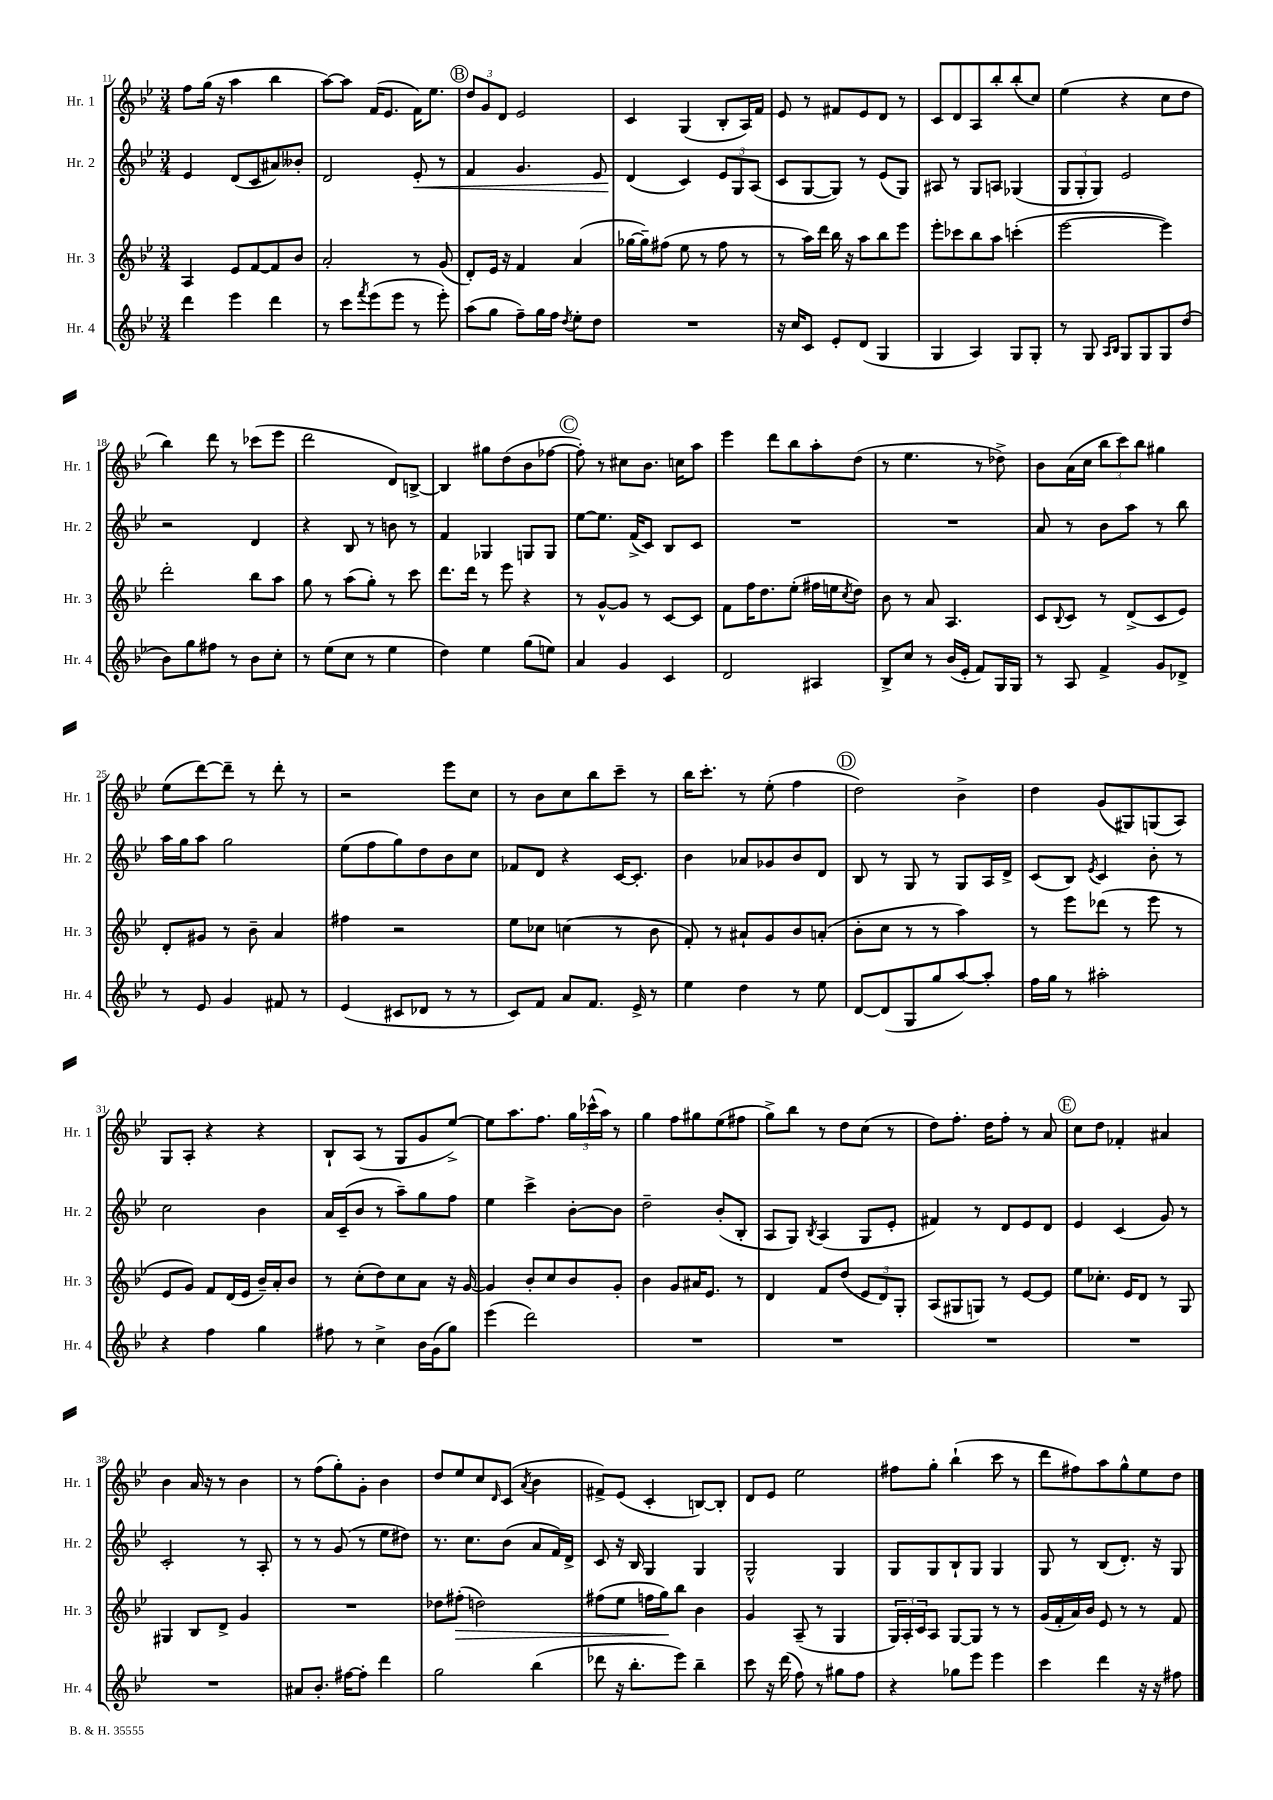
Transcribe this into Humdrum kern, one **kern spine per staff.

**kern	**kern	**kern	**kern
*staff4	*staff3	*staff2	*staff1
*clefG2	*clefG2	*clefG2	*clefG2
*k[b-e-]	*k[b-e-]	*k[b-e-]	*k[b-e-]
*M3/4	*M3/4	*M3/4	*M3/4
4ddd\	4A/	4e-/	8ff\L
.	.	.	(16gg\Jk
.	.	.	16r
4eee-\	8e-/L	(8d/L	4aa\
.	[8f/	8c/	.
4ddd\	8f/]	8a#/)	4bb-\
.	8b-/J	8b--'/J	.
=	=	=	=
8r	2a'/	2d/	[8aa\L)
8ccc\L	.	.	8aa\]J
8qfff/	.	.	.
(8eee-\	.	.	(16f/LK
.	.	.	8.e-/J
8eee-\J	.	.	.
8r	8r	8e-'/	16f\LK)
.	.	.	8.ee-\J
8eee-'\)	(8g/	8r	.
=	=	=	=
(8aa\L	8d'/L)	4f/	12dd/L
.	.	.	12g/
8gg\J	16e-/Jk	.	.
.	.	.	12d/J
.	16r	.	.
8ff~\L)	4f/	4.g/	2e-/
16gg\L	.	.	.
16ff\JJ	.	.	.
8qdd/	.	.	.
8ee-'\L	(4a/	.	.
8dd\J	.	8e-/	.
=	=	=	=
2.r	[16gg-\LL	(4d/	4c/
.	16gg-~\]J)	.	.
.	(8ff#\J	.	.
.	8ee-\	4c/)	(4G/
.	8r	.	.
.	8ff#\	12e-/L	8B-'/L
.	.	12G/	.
.	8r	.	16A/L)
.	.	(12A/J	.
.	.	.	16f/JJ
=	=	=	=
16r	8r	8c/L	8e-/
16cc/LK	.	.	.
8c/J	16aa\LL)	[8G/	8r
.	16ddd\JJ	.	.
8e-'/L	16bb-\	8G/]J)	8f#/L
.	16r	.	.
(8d/J	8aa\L	8r	8e-/
4G/	8bb-\	(8e-/L	8d/J
.	8eee-\J	8G/J)	8r
=	=	=	=
4G/	8eee-'\L	8A#/	8c/L
.	8ccc-\	8r	8d/
4A/)	8bb-\	8G/L	8A/
.	8aa\J	8A/J	8bb-'/
8G/L	(4ccc'\	(4G-/	(8bb-'/
8G'/J	.	.	8cc/J)
=	=	=	=
8r	[2eee-\	12G/L	(4ee-\
.	.	12G'/	.
8G/	.	.	.
.	.	12G/J)	.
16qqA/LL	.	.	.
16qqB-/JJ	.	.	.
8G/L	.	2e-/	4r
8G/	.	.	.
8G/	4eee-\])	.	8cc\L
(8dd/J	.	.	8dd\J
=	=	=	=
8b-\L)	2ddd'\	2r	4bb-\)
8gg\	.	.	.
8ff#\J	.	.	8ddd\
8r	.	.	8r
8b-\L	8bb-\L	4d/	(8ccc-\L
8cc'\J	8aa\J	.	8eee-\J
=	=	=	=
8r	8gg\	4r	2ddd\
(8ee-\L	8r	.	.
8cc\J	(8aa\L	8B-/	.
8r	8gg'\J)	8r	.
4ee-\	8r	8b\	8d/L)
.	8ccc\	8r	[8B^/J
=	=	=	=
4dd\)	8.ddd\L	4f/	4B/]
.	16ddd\Jk	.	.
4ee-\	8r	4G-/	8gg#\L
.	8eee-\	.	(8dd\
(8gg\L	4r	8G/L	8b-\
8ee\J)	.	8G/J	[8ff-\J
=	=	=	=
4a/	8r	[8ee-\L	8ff-'\])
.	[8g^^/L	8.ee-\]J	8r
4g/	8g/]J	.	8cc#\L
.	.	(16f^/LK	.
.	8r	8c/J)	8.b-\J
4c/	[8c/L	8B-/L	.
.	.	.	16cc\LK
.	8c/]J	8c/J	8aa\J
=	=	=	=
2d/	8f\L	2.r	4eee-\
.	16ff\K	.	.
.	8.dd\	.	.
.	.	.	8ddd\L
.	(8ee-'\J	.	8bb-\
4A#/	16ff#\LL	.	8aa'\
.	16ee\J	.	.
.	8qcc/	.	.
.	8dd\J)	.	(8dd\J
=	=	=	=
8B-^/L	8b-\	2.r	8r
8cc/J	8r	.	4.ee-\
8r	8a/	.	.
(16b-/LL	4.A/	.	.
16e-'/JJ	.	.	.
8f/L)	.	.	8r
16G/L	.	.	8dd-^\)
16G/JJ	.	.	.
=	=	=	=
8r	8c/L	8a/	8b-\L
.	8qqB-/	.	.
8A/	8c/J	8r	(16a\L
.	.	.	16cc\JJ
4f^/	8r	8b-\L	12bb-\L
.	.	.	12ccc\)
.	(8d^/L	8aa\J	.
.	.	.	12bb-\J
8g/L	8c/	8r	4gg#\
8d-^/J	8e-/J)	8bb-\	.
=	=	=	=
8r	8d'/L	16aa\LL	(8ee-\L
.	.	16gg\J	.
8e-/	8g#/J	8aa\J	[8ddd\)
4g/	8r	2gg\	8ddd~\]J
.	8b-~\	.	8r
8f#/	4a/	.	8ddd'\
8r	.	.	8r
=	=	=	=
(4e-/	4ff#\	(8ee-\L	2r
.	.	8ff\	.
8c#/L	2r	8gg\)	.
8d-/J	.	8dd\	.
8r	.	8b-\	8eee-\L
8r	.	8cc\J	8cc\J
=	=	=	=
8c/L)	8ee-\L	8f-/L	8r
8f/J	8cc-\J	8d/J	8b-\L
8a/L	(4cc\	4r	8cc\
8.f/J	.	.	8bb-\
.	8r	[16c/LK	8ccc~\J
16e-^/	.	8.c'/]J	.
8r	8b-\	.	8r
=	=	=	=
4ee-\	8f'/)	4b-\	16bb-\LK
.	.	.	8.ccc'\J
.	8r	.	.
4dd\	8a#`/L	8a-/L	8r
.	8g/	8g-/	(8ee-'\
8r	8b-/	8b-/	4ff\
8ee-\	(8a'/J	8d/J	.
=	=	=	=
[8d/L	8b-'\L	8B-/	2dd\)
(8d/]	8cc\J	8r	.
8G/	8r	8G/	.
8gg/	8r	8r	.
[8aa/)	4aa\)	8G/L	4b-^\
8aa'/]J	.	16A/L	.
.	.	16d^/JJ	.
=	=	=	=
16ff\LL	8r	(8c/L	4dd\
16gg\JJ	.	.	.
8r	8eee-\L	8B-/J)	.
.	.	8qe-/	.
2aa#'\	(8ddd-\J	4c/	(8g/L
.	8r	.	8G#/)
.	8eee-\	8b-'\	(8G/
.	8r	8r	8A/J)
=	=	=	=
4r	8e-/L	2cc\	8G/L
.	8g/J)	.	8A'/J
4ff\	8f/L	.	4r
.	(16d/L	.	.
.	16e-/JJ	.	.
4gg\	16b-~/LL)	4b-\	4r
.	16a'/J	.	.
.	8b-/J	.	.
=	=	=	=
8ff#\	8r	16a/LL	8B-`/L
.	.	(16c~/J	.
8r	(8cc'\L	8b-/J	(8A/J
4cc^\	8dd\)	8r	8r
.	8cc\	8aa~\L)	8G/L
16b-\LL	8a\J	8gg\	8g/
(16g\J	.	.	.
8gg\J)	16r	8ff\J	[8ee-^/J)
.	[16g/	.	.
=	=	=	=
(4eee-\	4g/]	4ee-\	8ee-\]L
.	.	.	8.aa\
2ddd\)	8b-'/L	4ccc^\	.
.	.	.	8.ff\J
.	8cc/	.	.
.	8b-/	[8b-'\L	24gg\LL
.	.	.	(24ccc-^^\
.	.	.	24aa\JJ)
.	8g'/J	8b-\]J	8r
=	=	=	=
2.r	4b-\	2dd~\	4gg\
.	8g/L	.	8ff\L
.	16a#/K	.	8gg#\
.	8.e-/J	.	.
.	.	(8b-'/L	(8ee-\
.	8r	8B-'/J	8ff#\J
=	=	=	=
2.r	4d/	8A/L	8gg^\L)
.	.	8G/J)	8bb-\J
.	.	8qB-/	.
.	8f/L	(4A/	8r
.	(8dd/J	.	8dd\L
.	12e-/L	8G/L	(8cc\J
.	12d/)	.	.
.	.	8e-'/J	8r
.	12G'/J	.	.
=	=	=	=
2.r	(8A/L	4f#/)	8dd\L)
.	8G#/	.	8.ff'\J
.	8G/J)	8r	.
.	.	.	16dd\LK
.	8r	8d/L	8ff'\J
.	[8e-/L	8e-/	8r
.	8e-/]J	8d/J	8a/
=	=	=	=
2.r	8ee-\L	4e-/	8cc\L
.	8.cc-'\J	.	8dd\J
.	.	(4c/	4f-'/
.	16e-/LK	.	.
.	8d/J	.	.
.	8r	8g/)	4a#/
.	8G/	8r	.
=	=	=	=
2.r	4G#/	2c'/	4b-\
.	8B-/L	.	16a/
.	.	.	16r
.	8d^/J	.	8r
.	4g/	8r	4b-\
.	.	8A'/	.
=	=	=	=
8a#/L	2.r	8r	8r
8.b-'/J	.	8r	(8ff\L
.	.	(8g/	8gg'\)
[16ff#\LK	.	.	.
8ff#'\]J	.	8r	8g'\J
4ddd\	.	8ee-\L	4b-\
.	.	8dd#\J)	.
=	=	=	=
2gg\	8dd-\L	8.r	8dd/L
.	(8ff#'\J	.	8ee-/
.	.	8.cc\L	.
.	2dd\)	.	8cc/
.	.	.	16qqd/
.	.	(8b-\J	(8c/J
.	.	.	8qa/
(4bb-\	.	8a/L	4b-\
.	.	16f/L)	.
.	.	16d^/JJ	.
=	=	=	=
8ddd-\	(8ff#\L	8c/	8f#^/L)
16r	8ee-\J	16r	(8e-/J
8.bb-'\L	.	16B-/	.
.	16ff\LL	4G/	4c'/
.	16gg\J)	.	.
8eee-\J)	8bb-\J	.	.
4bb-~\	4b-\	4G/	[8B/L)
.	.	.	8B'/]J
=	=	=	=
8ccc\	4g/	2G^^/	8d/L
16r	.	.	8e-/J
(16ddd\	.	.	.
8ff\)	(8A~/	.	2ee-\
8r	8r	.	.
8gg#\L	4G/	4G/	.
8ff\J	.	.	.
=	=	=	=
4r	24G/LL)	8G/L	8ff#\L
.	24A'/	.	.
.	24c/J	.	.
.	8A/J	8G/	8gg'\J
8gg-\L	[8G/L	8B-`/	(4bb-`\
8eee-\J	8G/]J	8G/J	.
4eee-\	8r	4G/	8ccc\
.	8r	.	8r
=	=	=	=
4ccc\	(16g/LL	8G/	8ddd\L
.	16f'/	.	.
.	16a/)	8r	8ff#\)
.	16b-/JJ	.	.
4ddd\	8e-/	(8B-/L	8aa\
.	8r	8.d'/J)	8gg^^\
16r	8r	.	8ee-\
16r	.	16r	.
8ff#\	8f/	8G/	8dd\J
==	==	==	==
*-	*-	*-	*-
